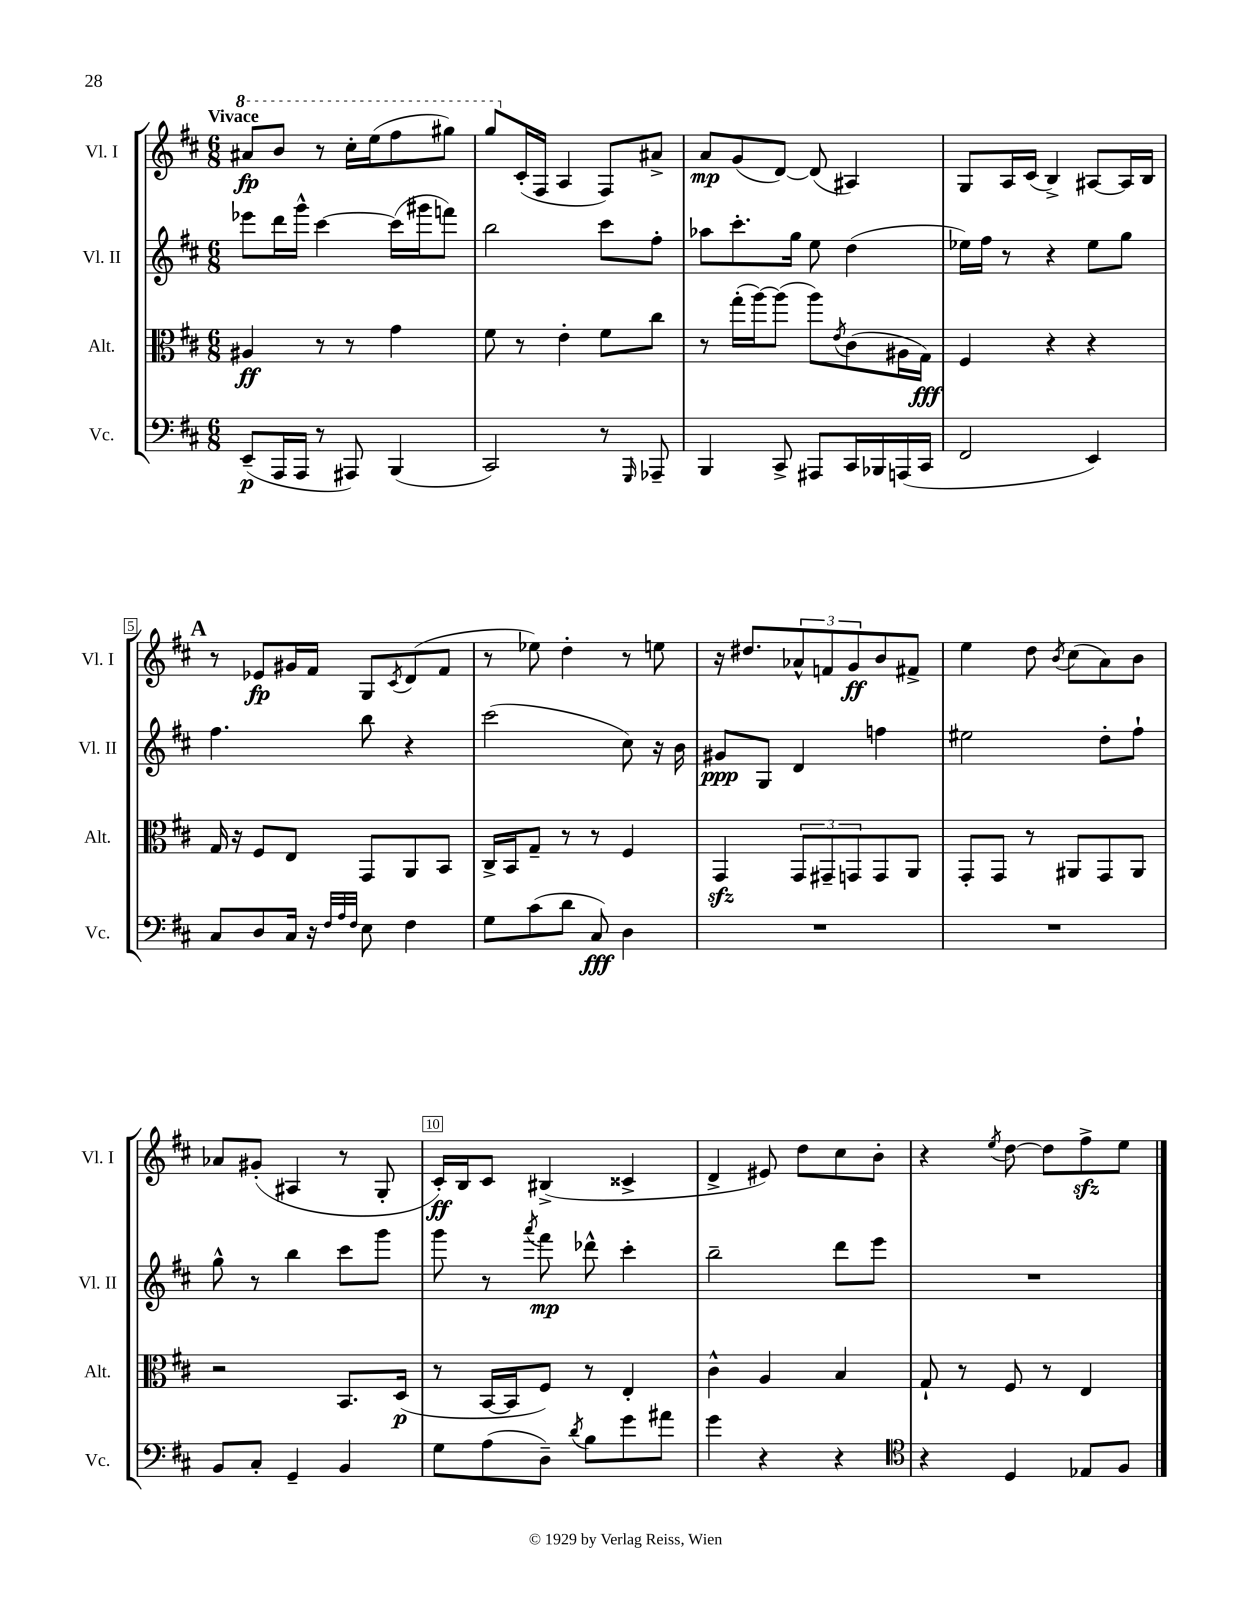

**kern	**dynam	**kern	**dynam	**kern	**dynam	**kern	**dynam
*part4	*part4	*part3	*part3	*part2	*part2	*part1	*part1
*staff4	*staff4	*staff3	*staff3	*staff2	*staff2	*staff1	*staff1
*I"Vc.	*	*I"Alt.	*	*I"Vl. II	*	*I"Vl. I	*
*I'Vc.	*	*I'Alt.	*	*I'Vl. II	*	*I'Vl. I	*
*clefF4	*	*clefC3	*	*clefG2	*	*clefG2	*
*k[f#c#]	*	*k[f#c#]	*	*k[f#c#]	*	*k[f#c#]	*
*M6/8	*	*M6/8	*	*M6/8	*	*M6/8	*
*	*	*	*	*	*	*8va	*
=1	=1	=1	=1	=1	=1	=1	=1
!	!	!	!	!	!	!LO:TX:a:B:t=Vivace	!
(8EE~/L	p	4A#X/	ff	8eee-X\L	.	8aa#X/L	fp
16AAA/L	.	.	.	16ddd\L	.	8bb/J	.
16AAA/JJ	.	.	.	16ggg^^\JJ	.	.	.
8r	.	8r	.	[4ccc#\	.	8r	.
8AAA#X/)	.	8r	.	.	.	16ccc#'\LL	.
.	.	.	.	.	.	(16eee\J	.
(4BBB/	.	4g\	.	(16ccc#\LL]	.	8fff#\	.
.	.	.	.	16ggg#X\J	.	.	.
.	.	.	.	8fffn\J)	.	8ggg#X\J)	.
=2	=2	=2	=2	=2	=2	=2	=2
2CC#/)	.	8f#\	.	2bb\	.	8ggg/L	.
*	*	*	*	*	*	*X8va	*
.	.	8r	.	.	.	(16c#'/L	.
.	.	.	.	.	.	16F#/JJ	.
.	.	4e'\	.	.	.	4A/	.
8r	.	8f#\L	.	8ccc#\L	.	8F#/L)	.
16qqGGG/	.	.	.	.	.	.	.
8AAA-X~/	.	8cc#\J	.	8ff#'\J	.	8a#X^/J	.
=3	=3	=3	=3	=3	=3	=3	=3
4BBB/	.	8r	.	8aa-X\L	.	8a/L	mp
.	.	(16gg'\LL	.	8.ccc#'\	.	(8g/	.
.	.	[16aa\J)	.	.	.	.	.
8CC#^/	.	(8aa\J]	.	.	.	[8d/J)	.
.	.	.	.	16gg\Jk	.	.	.
8AAA#X/L	.	8aa\L)	.	8ee\	.	(8d/]	.
.	.	8qe/	.	.	.	.	.
16CC#/L	.	(8c#\	.	(4dd\	.	4A#X/)	.
16BBB-X/	.	.	.	.	.	.	.
(16AAAn/	.	16A#X\L	.	.	.	.	.
16CC#/JJ	.	16G\JJ)	fff	.	.	.	.
=4	=4	=4	=4	=4	=4	=4	=4
2FF#/	.	4F#/	.	16ee-X\LL)	.	8G/L	.
.	.	.	.	16ff#\JJ	.	.	.
.	.	.	.	8r	.	16A/L	.
.	.	.	.	.	.	(16c#/JJ	.
.	.	4r	.	4r	.	4B^/)	.
4EE/)	.	4r	.	8ee-\L	.	[8A#X/L	.
.	.	.	.	8gg\J	.	16A#/L]	.
.	.	.	.	.	.	16B/JJ	.
!!LO:LB:g=z
!!LO:REH:place=s1:t=A
=5	=5	=5	=5	=5	=5	=5	=5
8C#/L	.	16G/	.	4.ff#\	.	8r	.
.	.	16r	.	.	.	.	.
8D/	.	8F#/L	.	.	.	8e-X/L	fp
16C#/Jk	.	8E/J	.	.	.	16g#X/L	.
16r	.	.	.	.	.	16f#/JJ	.
32qqF#/LLL	.	.	.	.	.	.	.
32qqA/	.	.	.	.	.	.	.
32qqF#/JJJ	.	.	.	.	.	.	.
8E\	.	8GG/L	.	8bb\	.	8G/L	.
.	.	.	.	.	.	8qc#/	.
4F#\	.	8AA/	.	4r	.	(8d/	.
.	.	8BB/J	.	.	.	8f#/J	.
=6	=6	=6	=6	=6	=6	=6	=6
8G\L	.	16C#^/LL	.	(2ccc#\	.	8r	.
.	.	16BB/J	.	.	.	.	.
(8c#\	.	8G~/J	.	.	.	8ee-X\)	.
8d\J	.	8r	.	.	.	4dd'\	.
8C#/)	fff	8r	.	.	.	.	.
4D\	.	4F#/	.	8cc#\)	.	8r	.
.	.	.	.	16r	.	8een\	.
.	.	.	.	16b\	.	.	.
=7	=7	=7	=7	=7	=7	=7	=7
2.r	.	4GGzz/	.	8g#X/L	ppp	16r	.
.	.	.	.	.	.	8.dd#X/L	.
.	.	.	.	8G/J	.	.	.
.	.	12GG/L	.	4d/	.	12a-X^^/	.
.	.	12GG#X~/	.	.	.	12fn/	.
.	.	12GGn/	.	.	.	12g/	ff
.	.	8GG/	.	4ffn\	.	8b/	.
.	.	8AA/J	.	.	.	8f#X^/J	.
=8	=8	=8	=8	=8	=8	=8	=8
2.r	.	8GG'/L	.	2ee#X\	.	4ee\	.
.	.	8GG/J	.	.	.	.	.
.	.	8r	.	.	.	8dd\	.
.	.	.	.	.	.	8qb/	.
.	.	8AA#X/L	.	.	.	(8cc#\L	.
.	.	8GG/	.	8dd'\L	.	8a\)	.
.	.	8AA#/J	.	8ff#`\J	.	8b\J	.
!!LO:LB:g=z
=9	=9	=9	=9	=9	=9	=9	=9
8BB/L	.	2r	.	8gg^^\	.	8a-X/L	.
8C#'/J	.	.	.	8r	.	(8g#X'/J	.
4GG~/	.	.	.	4bb\	.	4A#X/	.
4BB/	.	8.BB/L	.	8ccc#\L	.	8r	.
.	.	.	.	8ggg\J	.	8G'/	.
.	.	(16D/Jk	p	.	.	.	.
=10	=10	=10	=10	=10	=10	=10	=10
8G\L	.	8r	.	8ggg\	.	16c#'/LL)	ff
.	.	.	.	.	.	16B/J	.
(8A\	.	[16BB/LL	.	8r	.	8c#/J	.
.	.	16BB/J]	.	.	.	.	.
.	.	.	.	8qaaa/	.	.	.
8D~\J)	.	8F#/J)	.	8fff#\	mp	(4B#X^/	.
8qd/	.	.	.	.	.	.	.
8B\L	.	8r	.	8ddd-X^^\	.	.	.
8g\	.	4E'/	.	4ccc#'\	.	4c##X^/	.
8a#X\J	.	.	.	.	.	.	.
=11	=11	=11	=11	=11	=11	=11	=11
4g\	.	4c#^^\	.	2bb~\	.	4d^/	.
4r	.	4A/	.	.	.	8e#X/)	.
.	.	.	.	.	.	8dd\L	.
4r	.	4B/	.	8ddd\L	.	8cc#\	.
.	.	.	.	8eee\J	.	8b'\J	.
=12	=12	=12	=12	=12	=12	=12	=12
*clefC4	*	*	*	*	*	*	*
4r	.	8G`/	.	2.r	.	4r	.
.	.	8r	.	.	.	.	.
.	.	.	.	.	.	8qee/	.
4D/	.	8F#/	.	.	.	[8dd\	.
.	.	8r	.	.	.	8dd\L]	.
8E-X/L	.	4E/	.	.	.	8ff#zz^\	.
8F#/J	.	.	.	.	.	8ee\J	.
==	==	==	==	==	==	==	==
*-	*-	*-	*-	*-	*-	*-	*-
